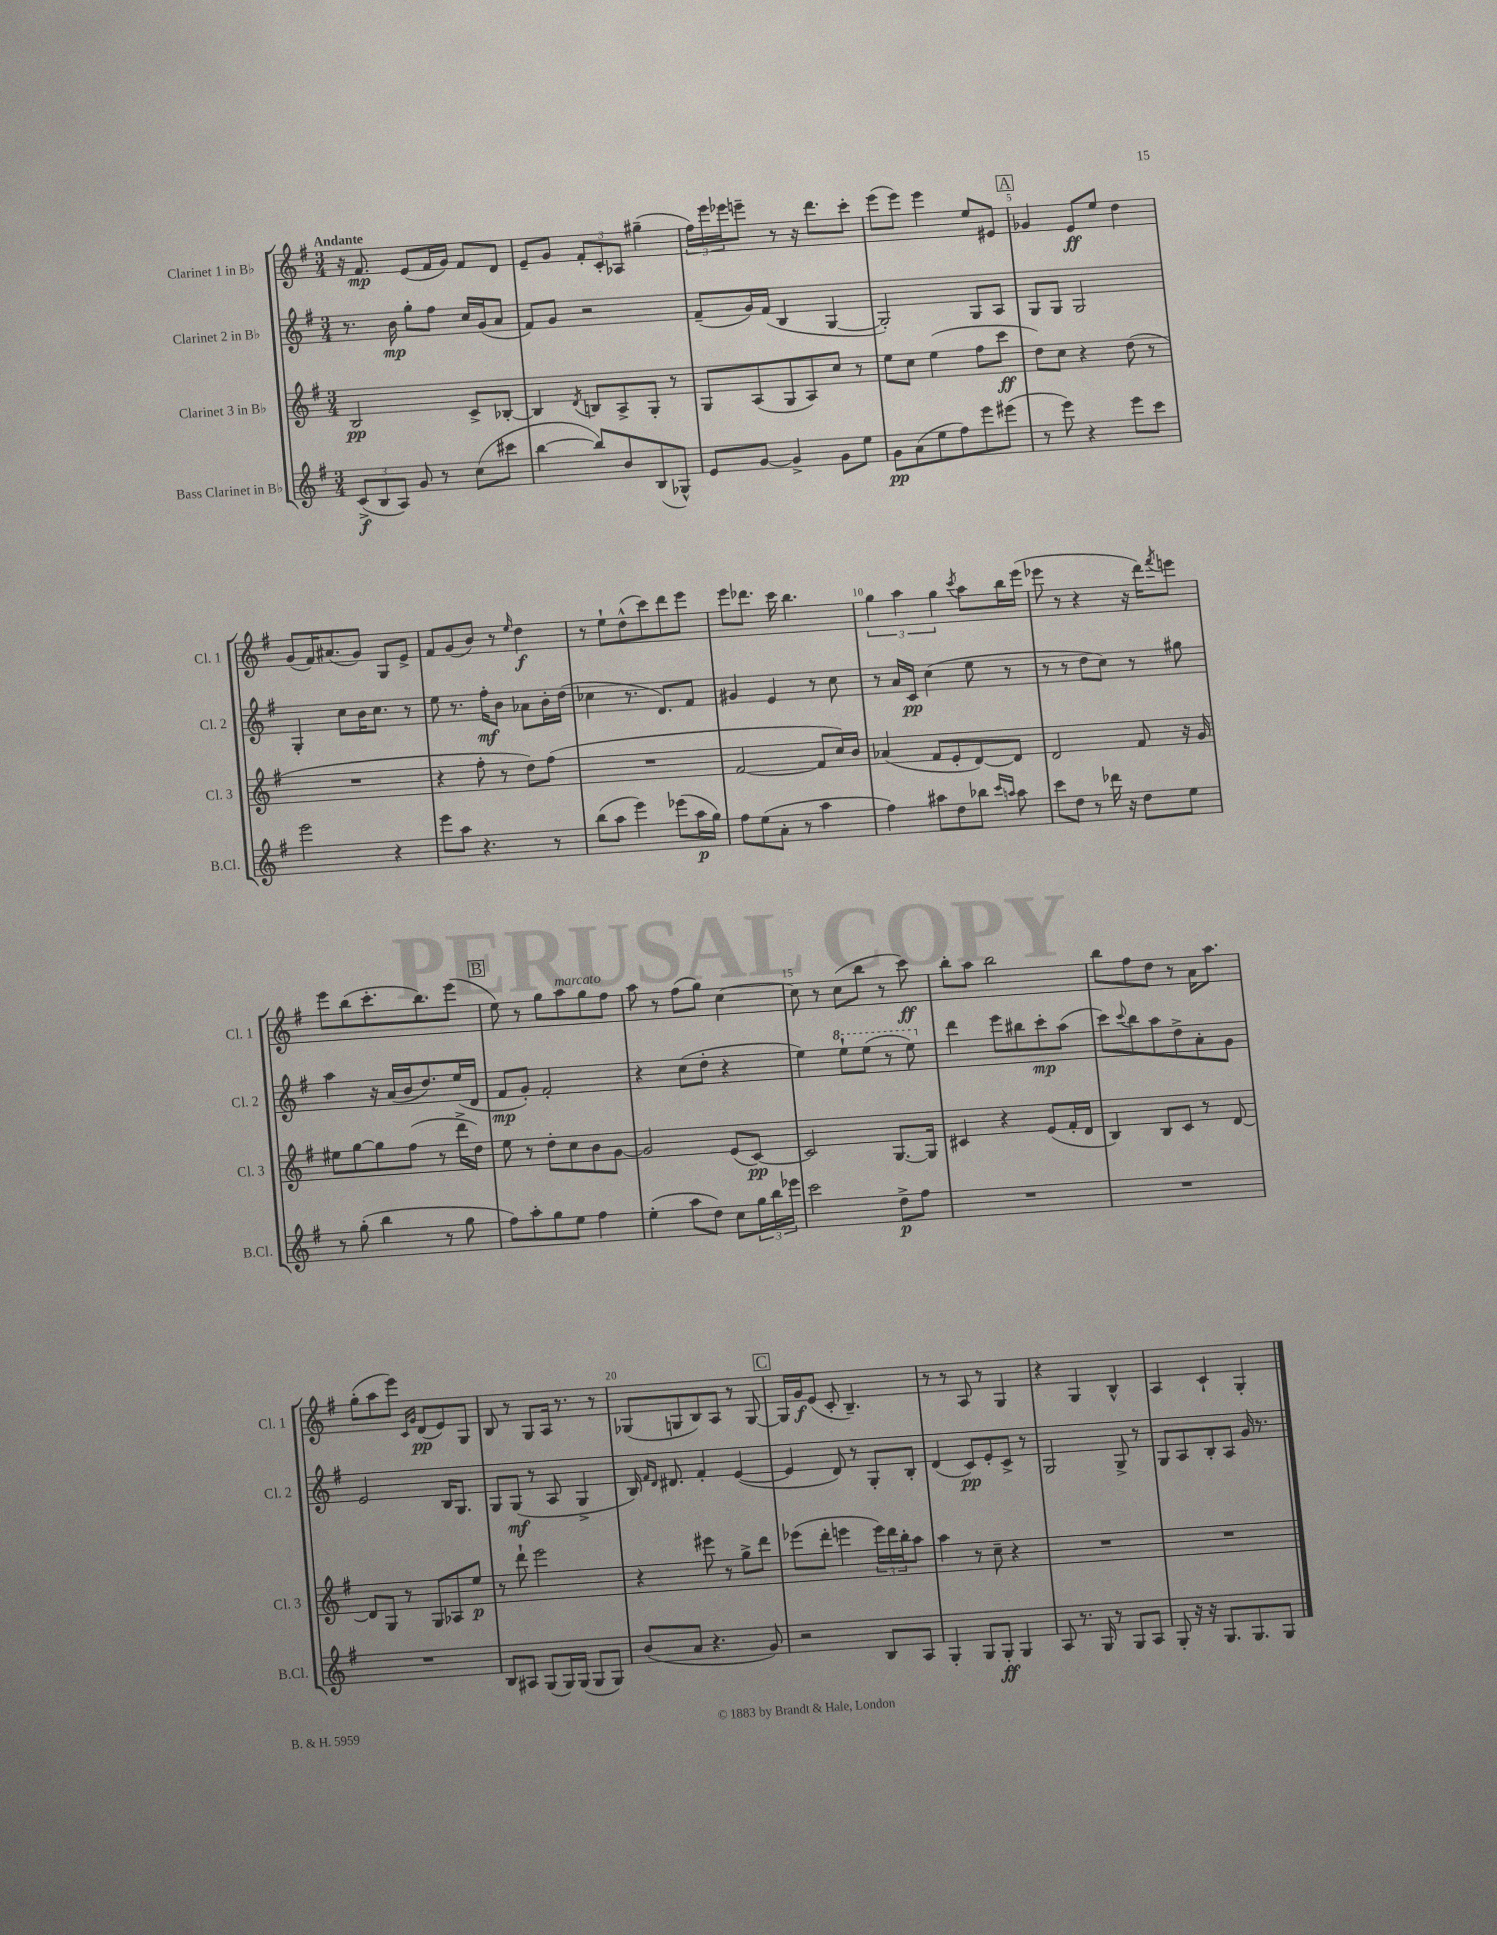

**kern	**kern	**kern	**kern
*staff4	*staff3	*staff2	*staff1
*clefG2	*clefG2	*clefG2	*clefG2
*k[f#]	*k[f#]	*k[f#]	*k[f#]
*M3/4	*M3/4	*M3/4	*M3/4
(12c^	2B	8.r	16r
.	.	.	8.f#
12B	.	.	.
12A)	.	.	.
.	.	16b	.
8g	.	8gg'	(8e
8r	.	8ff#	16f#
.	.	.	16g)
(8cc	8c^	16cc	8f#
.	.	(16g	.
8ccc#	[8B-'	8a	8d
=	=	=	=
[4bb	4B-]	8f#)	8e~
.	.	8g	8g
.	8qd	.	.
8bb])	8B	2r	12f#'
.	.	.	12c'
8b	8A^	.	.
.	.	.	12A-
(8B	8G'	.	(4gg#~
8G-^^)	8r	.	.
=	=	=	=
8e	8G	(8f#~	24ff#)
.	.	.	24eee
.	.	.	24eee-
[8g	(8A	16g)	8eee~
.	.	(16f#	.
4g^]	8G	4B	8r
.	8A)	.	16r
.	.	.	8.ddd
8g	8cc	[4G	.
8ee	8r	.	8ccc'
=	=	=	=
8g	8ee	2G'])	(8eee
(8a	8cc	.	8eee)
8ee	(4ee	.	4eee
8ff#)	.	.	.
8eee	8ff#	8G	8ee
(8eee#	8ccc	8A	8e#
=	=	=	=
8r	8dd)	8G	4g-
8eee)	8cc	8G	.
4r	4r	2G	8e
.	.	.	8ee
8eee	(8dd	.	4dd
8ccc	8r	.	.
=	=	=	=
2eee	2.r	4G'	(8g
.	.	.	16f#)
.	.	.	(8.a#
.	.	8cc	.
.	.	16b	8g)
.	.	8.cc	.
4r	.	.	8G
.	.	8r	8e^
=	=	=	=
8eee	4r	8ee	8f#
8aa	.	8.r	(8g
4.r	8ff#'	.	8b)
.	.	16ff#'	.
.	8r	8b	8r
.	.	.	16qqee
.	8dd)	8a-	4dd
8r	(8ff#	16b'	.
.	.	(16dd	.
=	=	=	=
(8bb	2.r	4cc-	8r
8aa	.	.	8ee`
4eee)	.	8.r	(8dd^^
.	.	.	8ccc)
.	.	8.d)	.
(8eee-	.	.	8ddd
16aa	.	8f#	8eee
16gg)	.	.	.
=	=	=	=
8ff#	[2f#	4g#	8eee
(8ee	.	.	8.ddd-
8a'	.	4e	.
.	.	.	16ccc
8r	.	.	4.bb
4aa	8f#]	8r	.
.	16cc)	8cc	.
.	16b	.	.
=	=	=	=
4ff#)	(4a-	8r	6gg
.	.	16a	.
.	.	.	6aa
.	.	16c	.
8aa#	8f#	(4cc	.
.	.	.	6gg
8dd	8e'	.	.
.	.	.	8qccc
8bb-	[8d)	8ee	8aa
16qqccc	.	.	.
16qqaa	.	.	.
8aa	8d]	8r	16bb
.	.	.	(16eee
=	=	=	=
8ccc	2d	8r	8eee-
8dd	.	8r	8r
8r	.	8dd	4r
16ddd-	.	8cc)	.
16r	.	.	.
8dd	8f#	8r	16r
.	.	.	16ddd)
.	.	.	8qfff#
8ee	16r	8gg#	8eee
.	16g	.	.
=	=	=	=
8r	8ee#	4aa	8eee
(8gg'	[8gg	.	(8bb
4bb	8gg]	16r	8.ccc'
.	.	(16a	.
.	(8ff#	16b	.
.	.	8.dd)	8.bb)
8r	8r	.	.
8gg	16ddd^	(16ee	(8eee
.	16dd)	16d	.
=	=	=	=
8ff#)	8ee	8f#	8ee)
8aa'	8r	8g')	8r
8gg	8dd'	2f#'	8gg
8ee	8cc	.	8aa
4ff#	8b	.	8gg
.	[8g	.	8ff#
=	=	=	=
(4ee'	2g]	4r	8aa
.	.	.	8r
8aa	.	(8cc	(8ff#
8dd)	.	8dd'	8gg)
8cc	(8e	4r	[4cc
24gg	[8c)	.	.
24bb	.	.	.
24eee-	.	.	.
=	=	=	=
2ccc	2c]	4ee)	8cc]
.	.	.	8r
.	.	8eee`	(8cc
.	.	(8eee	8bb
8dd^	[8.G	8r	8r
8ff#	.	8eee)	8ccc)
.	16G]	.	.
=	=	=	=
2.r	4c#	4ddd	8bb'
.	.	.	8aa
.	4r	8eee	2bb
.	.	8bb#	.
.	(8e	8ccc'	.
.	16f#'	(8aa	.
.	16d	.	.
=	=	=	=
2.r	4B)	8ccc)	8bb
.	.	8qqccc	.
.	.	8bb	8ff#
.	8B	8aa	8dd
.	8c	8dd^	8r
.	8r	8a'	16a
.	.	.	8.aa
.	[8d	8g	.
=	=	=	=
2.r	8d]	2e	(8gg'
.	8G	.	8aa
.	8r	.	8eee)
.	.	.	16qqc
.	.	.	16qqg
.	8G	.	(8d
.	8A-	16B	8e)
.	.	8.G	.
.	8ee	.	8G
=	=	=	=
8B	8r	8G	8B
8A#	8ddd`	(8G	8r
(8G	2eee	8r	8G
16G)	.	8A	16A
(16G	.	.	8.r
8G	.	4G^	.
8G)	.	.	8r
=	=	=	=
(8b	4r	16B)	(8G-
.	.	16qqf#	.
.	.	16qqd	.
.	.	8.d#	.
8a	.	.	8G
4.r	8eee#	4f#'	8B)
.	8r	.	8A
.	8gg^	([4e	8r
8g)	8ddd	.	[8G
=	=	=	=
2r	(8eee-	4e]	16G]
.	.	.	16g
.	8ddd'	.	(8e
.	4eee	8d)	8c'
.	.	8r	4.B~)
8B	24eee)	8G'	.
.	24ddd	.	.
.	24bb'	.	.
8A	8aa	8B'	.
=	=	=	=
4G'	4aa	(4d	8r
.	.	.	8r
8G	8r	8c)	8A
8G'	8cc~	8e'	8r
4G	4r	8c^	4G
.	.	8r	.
=	=	=	=
8A	2.r	2G	4r
8.r	.	.	.
.	.	.	4G
16G	.	.	.
8r	.	.	.
8G	.	8G^	4B^^
8A	.	8r	.
=	=	=	=
8G'	2.r	8G	4A
16r	.	8A	.
16r	.	.	.
8.G	.	8B'	4c`
.	.	8A	.
8.G	.	.	.
.	.	16g	4G'
.	.	8.r	.
8G	.	.	.
==	==	==	==
*-	*-	*-	*-
